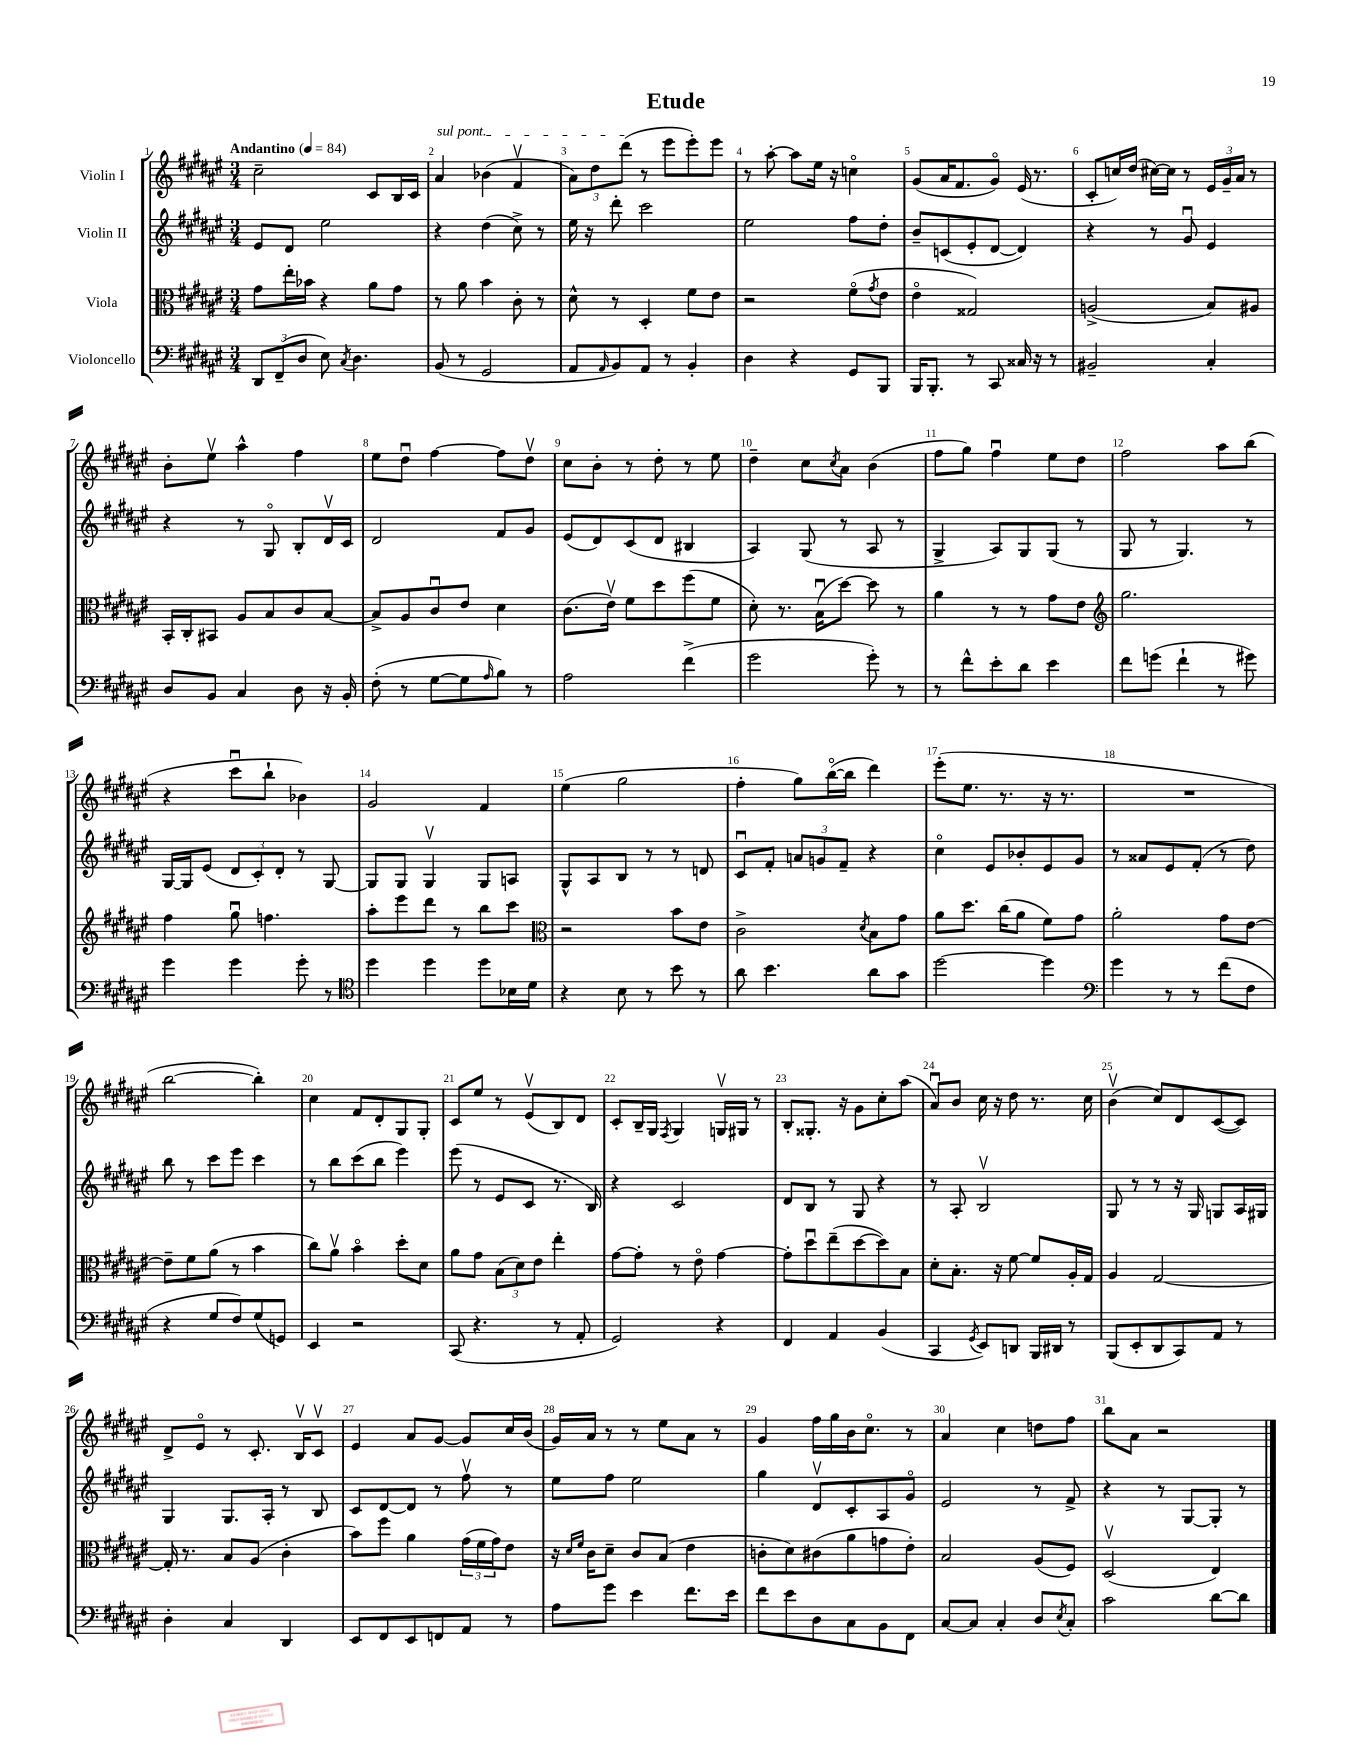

**kern	**kern	**kern	**kern
*staff4	*staff3	*staff2	*staff1
*clefF4	*clefC3	*clefG2	*clefG2
*k[f#c#g#d#a#e#]	*k[f#c#g#d#a#e#]	*k[f#c#g#d#a#e#]	*k[f#c#g#d#a#e#]
*M3/4	*M3/4	*M3/4	*M3/4
*MM84	*MM84	*MM84	*MM84
12DD#	8g#	8e#	2cc#~
(12FF#~	.	.	.
.	16ee#'	8d#	.
12D#	.	.	.
.	16b-	.	.
8E#)	4r	2ee#	.
8qC#	.	.	.
4.D#	.	.	.
.	8a#	.	8c#
.	8g#	.	16B
.	.	.	16c#
=	=	=	=
(8BB	8r	4r	4a#
8r	8a#	.	.
2GG#	4b	(4dd#	(4b-
.	8c#'	8cc#^)	4f#v
.	8r	8r	.
=	=	=	=
8AA#	8d#^^	16ee#	12a#)
.	.	16r	.
.	.	.	12dd#
16qqAA#	.	.	.
8BB)	8r	8ddd#'	.
.	.	.	(12ddd#
8AA#	4D#'	2ccc#	8r
8r	.	.	8eee#
4BB'	8f#	.	8eee#')
.	8e#	.	8eee#
=	=	=	=
4D#	2r	2ee#	8r
.	.	.	[8aa#'
4r	.	.	8aa#]
.	.	.	16ee#
.	.	.	16r
8GG#	(8f#o	8ff#	4cco
.	8qg#	.	.
8BBB	8e#	8dd#'	.
=	=	=	=
16BBB	4e#o	8b~	(8g#
8.BBB'	.	.	.
.	.	(8c	16a#
.	.	.	8.f#
8r	2G##)	8e#'	.
8CC#	.	[8d#	8g#o)
16C##	.	4d#])	(16e#
16r	.	.	8.r
8r	.	.	.
=	=	=	=
2BB#~	(2A^	4r	8c#'
.	.	.	16cc)
.	.	.	(16dd#
.	.	8r	[16cc#)
.	.	.	16cc#]
.	.	8g#u	8r
4C#'	8B)	4e#	24e#
.	.	.	24g#~
.	.	.	24a#
.	8A#	.	8r
=	=	=	=
8D#	16BB'	4r	8b'
.	16C#'	.	.
8BB	8BB#	.	8ee#v
4C#	8A#	8r	4aa#^^
.	8B	8G#o	.
8D#	8c#	8B'	4ff#
16r	[8B	16d#v	.
16BB'	.	16c#	.
=	=	=	=
(8F#'	8B^]	2d#	8ee#
8r	8A#	.	8dd#u
[8G#	8c#u	.	[4ff#
8G#]	8e#	.	.
16qqA#	.	.	.
8B)	4d#	8f#	8ff#]
8r	.	8g#	8dd#v
=	=	=	=
2A#	(8.c#	(8e#	8cc#
.	.	8d#)	8b'
.	16e#v)	.	.
.	8f#	(8c#	8r
.	8dd#	8d#	8dd#'
(4f#^	(8ff#	4B#	8r
.	8f#	.	8ee#
=	=	=	=
2g#	8d#')	4A#)	4dd#~
.	8.r	.	.
.	.	(8G#	8cc#
.	(16Bu	.	.
.	.	.	8qcc#
.	[8dd#)	8r	8a#
8g#')	8dd#]	8A#	(4b
8r	8r	8r	.
=	=	=	=
8r	4a#	4G#^	8ff#
8f#^^	.	.	8gg#)
8e#'	8r	8A#)	4ff#u
8d#	8r	8G#	.
4e#	8g#	(8G#	8ee#
.	8e#	8r	8dd#
=	=	=	=
*	*clefG2	*	*
8f#	2.gg#	8G#	2ff#
(8g	.	8r	.
4f#`	.	4.G#)	.
8r	.	.	8aa#
8g#)	.	8r	(8bb
=	=	=	=
4g#	4ff#	[16G#	4r
.	.	16G#]	.
.	.	(8e#	.
4g#	8gg#u	12d#	8ccc#u
.	.	12c#')	.
.	4.ff	.	8bb`
.	.	12d#'	.
8g#'	.	8r	4b-)
8r	.	[8G#	.
=	=	=	=
*clefC4	*	*	*
4dd#	8aa#'	8G#]	2g#
.	8eee#	8G#	.
4dd#	8ddd#	4G#v	.
.	8r	.	.
8dd#	8bb	8G#	4f#
16B-	8ccc#	8A	.
16d#	.	.	.
=	=	=	=
*	*clefC3	*	*
4r	2r	8G#^^	(4ee#
.	.	8A#	.
8B	.	8B	2gg#
8r	.	8r	.
8b	8b	8r	.
8r	8e#	8d	.
=	=	=	=
8a#	2c#^	8c#u	4ff#'
4.b	.	8f#'	.
.	.	12a	8gg#)
.	.	12g	.
.	.	.	([16bbo
.	.	12f#~	.
.	.	.	16bb]
.	8qd#	.	.
8a#	8B	4r	4ddd#)
8g#	8g#	.	.
=	=	=	=
[2dd#	8a#	4cc#o	(8eee#'
.	8.dd#	.	8.ee#
.	.	8e#	.
.	(16cc#	.	8.r
.	8a#	8b-'	.
4dd#]	8f#)	8e#	16r
.	.	.	8.r
.	8g#	8g#	.
=	=	=	=
*clefF4	*	*	*
4g#	2a#'	8r	2.r
.	.	8a##	.
8r	.	8e#	.
8r	.	(8f#'	.
(8f#	8g#	8r	.
8F#	[8e#	8dd#)	.
=	=	=	=
4r	8e#~]	8bb	[2bb
.	8f#	8r	.
8G#	(8a#	8ccc#	.
8F#)	8r	8eee#	.
(8G#	4b	4ccc#	4bb'])
8GG)	.	.	.
=	=	=	=
4EE#	8cc#)	8r	4cc#
.	8a#v	8bb	.
2r	4bo	(8ccc#	8f#
.	.	8bb	8d#'
.	8dd#'	4eee#)	8G#
.	8d#	.	8G#'
=	=	=	=
(8CC#	8a#	(8eee#	8c#
4.r	8g#	8r	8ee#
.	(12B	8e#	8r
.	12d#)	.	.
.	.	8c#	(8e#v
.	12e#	.	.
8r	4ee#'	8.r	8B)
8AA#'	.	.	8d#
.	.	16B)	.
=	=	=	=
2GG#)	[8g#	4r	8c#'
.	8g#']	.	16B~
.	.	.	16G#
.	.	.	8qF#
.	8r	2c#	4G#
.	8e#o	.	.
4r	[4g#	.	16Gv
.	.	.	16G#
.	.	.	8r
=	=	=	=
4FF#	8g#']	8d#	8B'
.	8dd#u	8B	8.G##'
4AA#	(8ee#~	8r	.
.	.	.	16r
.	[8dd#	8G#	8g#
(4BB	8dd#])	4r	8cc#'
.	8B	.	(8aa#
=	=	=	=
4CC#	8d#'	8r	8a#u)
.	8.B'	8A#'	8b
8qGG#	.	.	.
8EE#)	.	2Bv	16cc#
.	16r	.	16r
8DD	[8f#	.	8dd#
16BBB	8f#]	.	8.r
16DD#	.	.	.
8r	16A#'	.	.
.	16G#	.	16cc#
=	=	=	=
(8BBB	4A#	8G#	(4bv
8EE#'	.	8r	.
8DD#	[2G#	8r	8cc#)
8CC#)	.	16r	8d#
.	.	16G#	.
8AA#	.	8G	([8c#
8r	.	16A#	8c#])
.	.	16G#	.
=	=	=	=
4D#'	16G#']	4G#	8d#^
.	8.r	.	.
.	.	.	8e#o
4C#	8B	8.G#	8r
.	(8A#	.	8.c#'
.	.	16A#'	.
4DD#	4c#'	8r	.
.	.	.	16Bv
.	.	8B	8c#v
=	=	=	=
8EE#	8b)	8c#	4e#
8FF#	8ff#	[8d#	.
8EE#	4a#	8d#]	8a#
8FF	.	8r	[8g#
8AA#	(24g#	8ff#v	8g#]
.	24f#	.	.
.	24g#)	.	.
8r	8e#	8r	16cc#
.	.	.	(16b
=	=	=	=
8A#	16r	8ee#	16g#)
.	16qqd#	.	.
.	16qqf#	.	.
.	16c#	.	16a#
8g#	8d#~	8ff#	8r
4e#	8c#	2ee#	8r
.	(8B	.	8ee#
8.f#	4e#	.	8a#
.	.	.	8r
16e#	.	.	.
=	=	=	=
8f#	8c'	4gg#	4g#
8e#	8d#)	.	.
8D#	(8c#	8d#v	16ff#
.	.	.	16gg#
8C#	8a#	8c#'	16b
.	.	.	8.cc#o
8BB	8g	8A#	.
8FF#	8e#')	8g#o	8r
=	=	=	=
[8C#	2B	2e#	4a#
8C#]	.	.	.
4C#'	.	.	4cc#
8D#	(8A#	8r	8dd
8qE#	.	.	.
8C#'	8F#)	8f#^	8ff#
=	=	=	=
2c#	(2D#v	4r	8bb
.	.	.	8a#
.	.	8r	2r
.	.	[8G#	.
[8d#	4E#)	8G#']	.
8d#]	.	8r	.
==	==	==	==
*-	*-	*-	*-
